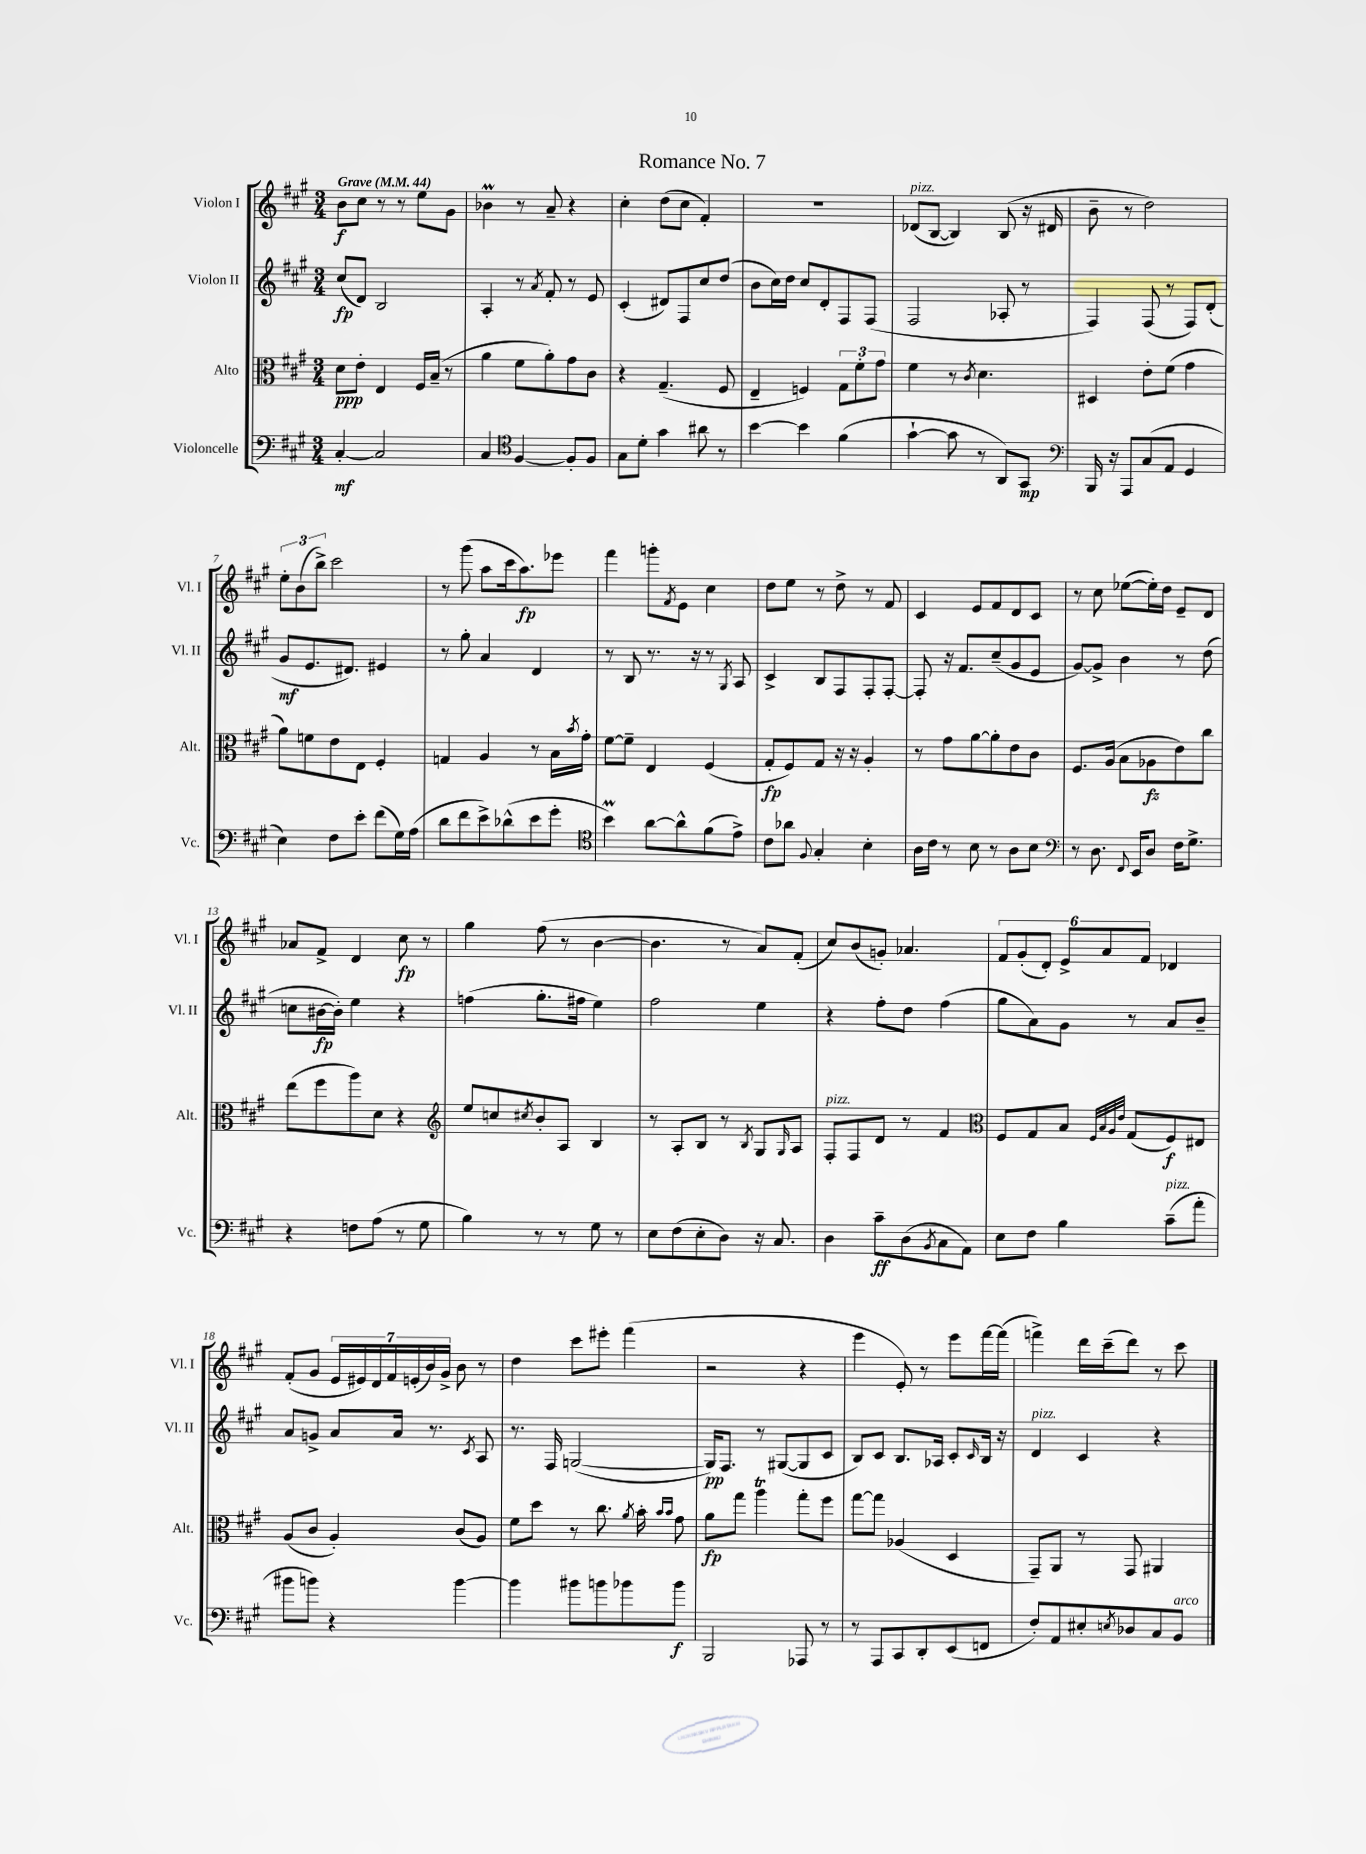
\header { title = "Romance No. 7" }
<<
\new StaffGroup <<
\new Staff = "s0" \with { instrumentName = "Violon I" shortInstrumentName = "Vl. I" } {
    \clef treble \key a \major \numericTimeSignature \time 3/4 \tempo "Grave" 4 = 44
    b'8\f cis''8 r8 r8 e''8 gis'8 |
    bes'4\prall r8 a'8-- r4 |
    cis''4-. d''8( cis''8 fis'4-.) |
    R2. |
    des'8^\markup { \italic "pizz." }( b8~ b4) b8( r16 dis'16 |
    b'8-- r8 d''2) |
    \tuplet 3/2 { e''8-. b'8( b''8->) } cis'''2 |
    r8 gis'''8( a''8 cis'''16 a''8.\fp) ees'''8 |
    fis'''4 g'''8-. \acciaccatura { fis'8 } e'8 cis''4 |
    d''8 e''8 r8 d''8-> r8 fis'8 |
    cis'4 e'8 fis'8 d'8 cis'8 |
    r8 cis''8 ees''8~( ees''16-.) d''16 e'8-- d'8 |
    aes'8 fis'8-> d'4 cis''8\fp r8 |
    gis''4 fis''8( r8 b'4~ |
    b'4. r8 a'8) fis'8-.( |
    cis''8) b'8( g'8-.) aes'4. |
    \tuplet 6/4 { fis'8 gis'8-.( d'8-.) e'8-> a'8 fis'8 } des'4 |
    fis'8-.( gis'8 \tuplet 7/4 { e'16 eis'16) d'16 fis'16 e'16-.( b'16) gis'16-> } b'8 r8 |
    d''4 cis'''8 eis'''8-. fis'''4( |
    r2 r4 |
    e'''4 e'8-.) r8 e'''8 fis'''16~ fis'''16( |
    f'''4->) d'''16 cis'''16--( d'''8) r8 cis'''8 \bar "|." |
}
\new Staff = "s1" \with { instrumentName = "Violon II" shortInstrumentName = "Vl. II" } {
    \clef treble \key a \major \numericTimeSignature \time 3/4
    cis''8\fp( d'8) b2 |
    a4-. r8 \acciaccatura { a'8 } fis'8-. r8 e'8 |
    cis'4-.( dis'8) fis8 cis''8 d''8( |
    b'8 cis''16) d''16 cis''8 d'8-. fis8 fis8( |
    fis2 aes8-. r8 |
    fis4) fis8( r8 fis8) d'8-.( |
    gis'8\mf e'8. dis'8.) eis'4 |
    r8 gis''8-. a'4 d'4 |
    r8 b8 r8. r16 r8 \acciaccatura { gis8 } a8 |
    cis'4-> b8 fis8 fis8-. fis8~-. |
    fis8-. r16 fis'8. cis''8--( gis'8 e'8 |
    gis'8~) gis'8-> b'4 r8 d''8( |
    c''8 bis'16~\fp bis'16-.) e''4 r4 |
    f''4( gis''8.-. fis''16 e''4) |
    fis''2 e''4 |
    r4 fis''8-. d''8 fis''4( |
    gis''8 a'8) gis'8 r8 a'8 b'8-- |
    a'8 g'8-> a'8 a'16 r8. \acciaccatura { cis'8 } a8 |
    r8. fis16 g2~( |
    g16\pp) fis8. r8 gis8~( gis8 cis'8 |
    b8) cis'8 b8. aes16 cis'8-. \grace { cis'16 } b16 r16 |
    d'4^\markup { \italic "pizz." } cis'4 r4 \bar "|." |
}
\new Staff = "s2" \with { instrumentName = "Alto" shortInstrumentName = "Alt." } {
    \clef alto \key a \major \numericTimeSignature \time 3/4
    d'8\ppp e'8-. e4 fis16 b16--( r8 |
    a'4 fis'8 a'8-.) gis'8 cis'8 |
    r4 gis4.--( fis8 |
    e4-- f4) \tuplet 3/2 { gis8 fis'8-. gis'8 } |
    fis'4 r8 \acciaccatura { cis'8 } d'4. |
    dis4 e'8-. fis'8( gis'4 |
    a'8) f'8 e'8 e8 fis4-. |
    g4 a4 r8 b16 \acciaccatura { b'8 } gis'16-. |
    fis'8~ fis'8-- e4 fis4( |
    gis8-.\fp fis8) gis8 r16 r16 a4-. |
    r8 gis'8 a'8~ a'8-. e'8 cis'8 |
    fis8. a16( b8 aes8\fz e'8) cis''8 |
    e''8( fis''8 a''8) d'8 r4 |
    \clef treble e''8 c''8 \acciaccatura { cis''8 } b'8-. a8 b4 |
    r8 a8-. b8 r8 \acciaccatura { b8 } gis8 \grace { gis16 } a8 |
    fis8-.^\markup { \italic "pizz." } fis8 d'8 r8 fis'4 |
    \clef alto fis8 gis8 b8 \grace { fis32 b32 a32 e'32 } gis8( fis8\f) eis8 |
    a8( cis'8 a4-.) cis'8( a8) |
    fis'8 d''8 r8 cis''8. \acciaccatura { a'8 } b'16-. \grace { b'16 b'16 } gis'8 |
    a'8\fp gis''8 a''4\trill gis''8-. fis''8 |
    gis''8~ gis''8 aes4( d4 |
    gis,8--) a,8 r8 gis,8 ais,4 \bar "|." |
}
\new Staff = "s3" \with { instrumentName = "Violoncelle" shortInstrumentName = "Vc." } {
    \clef bass \key a \major \numericTimeSignature \time 3/4
    cis4~-.\mf cis2 |
    cis4 \clef tenor fis4~ fis8-. fis8 |
    gis8 d'8-. gis'4 ais'8 r8 |
    b'4~ b'4 fis'4( |
    gis'4~-! gis'8 r8 a,8) gis,8\mp |
    \clef bass b,,16 r16 a,,8 cis8( a,8 gis,4 |
    e4) fis8 e'8-. fis'8( gis16) a16( |
    d'8 fis'8 e'8->) des'8-^( e'8 gis'8-. |
    \clef tenor b'4\prall) a'8~ a'8-^ fis'8( e'8->) |
    cis'8 aes'8 \appoggiatura { fis8 } gis4-. b4-. |
    a16 cis'16 r8 b8 r8 a8 b8 |
    \clef bass r8 d8. \appoggiatura { fis,8 } e,16 d8 fis16 gis8.-> |
    r4 f8 a8( r8 gis8 |
    b4) r8 r8 gis8 r8 |
    e8 fis8( e8-. d8) r16 cis8. |
    d4 cis'8--\ff d8( \acciaccatura { b,8 } cis8 a,8) |
    e8 fis8 b4 cis'8--^\markup { \italic "pizz." }( a'8-. |
    bis'8 b'8) r4 b'4~ |
    b'4 bis'8 b'8 bes'8 bes'8\f |
    b,,2 aes,,8 r8 |
    r8 a,,8 cis,8 d,8-. e,8( f,8 |
    fis8-.) a,8 eis8-. \acciaccatura { e8 } des8 cis8 b,8^\markup { \italic "arco" } \bar "|." |
}
>>
>>
